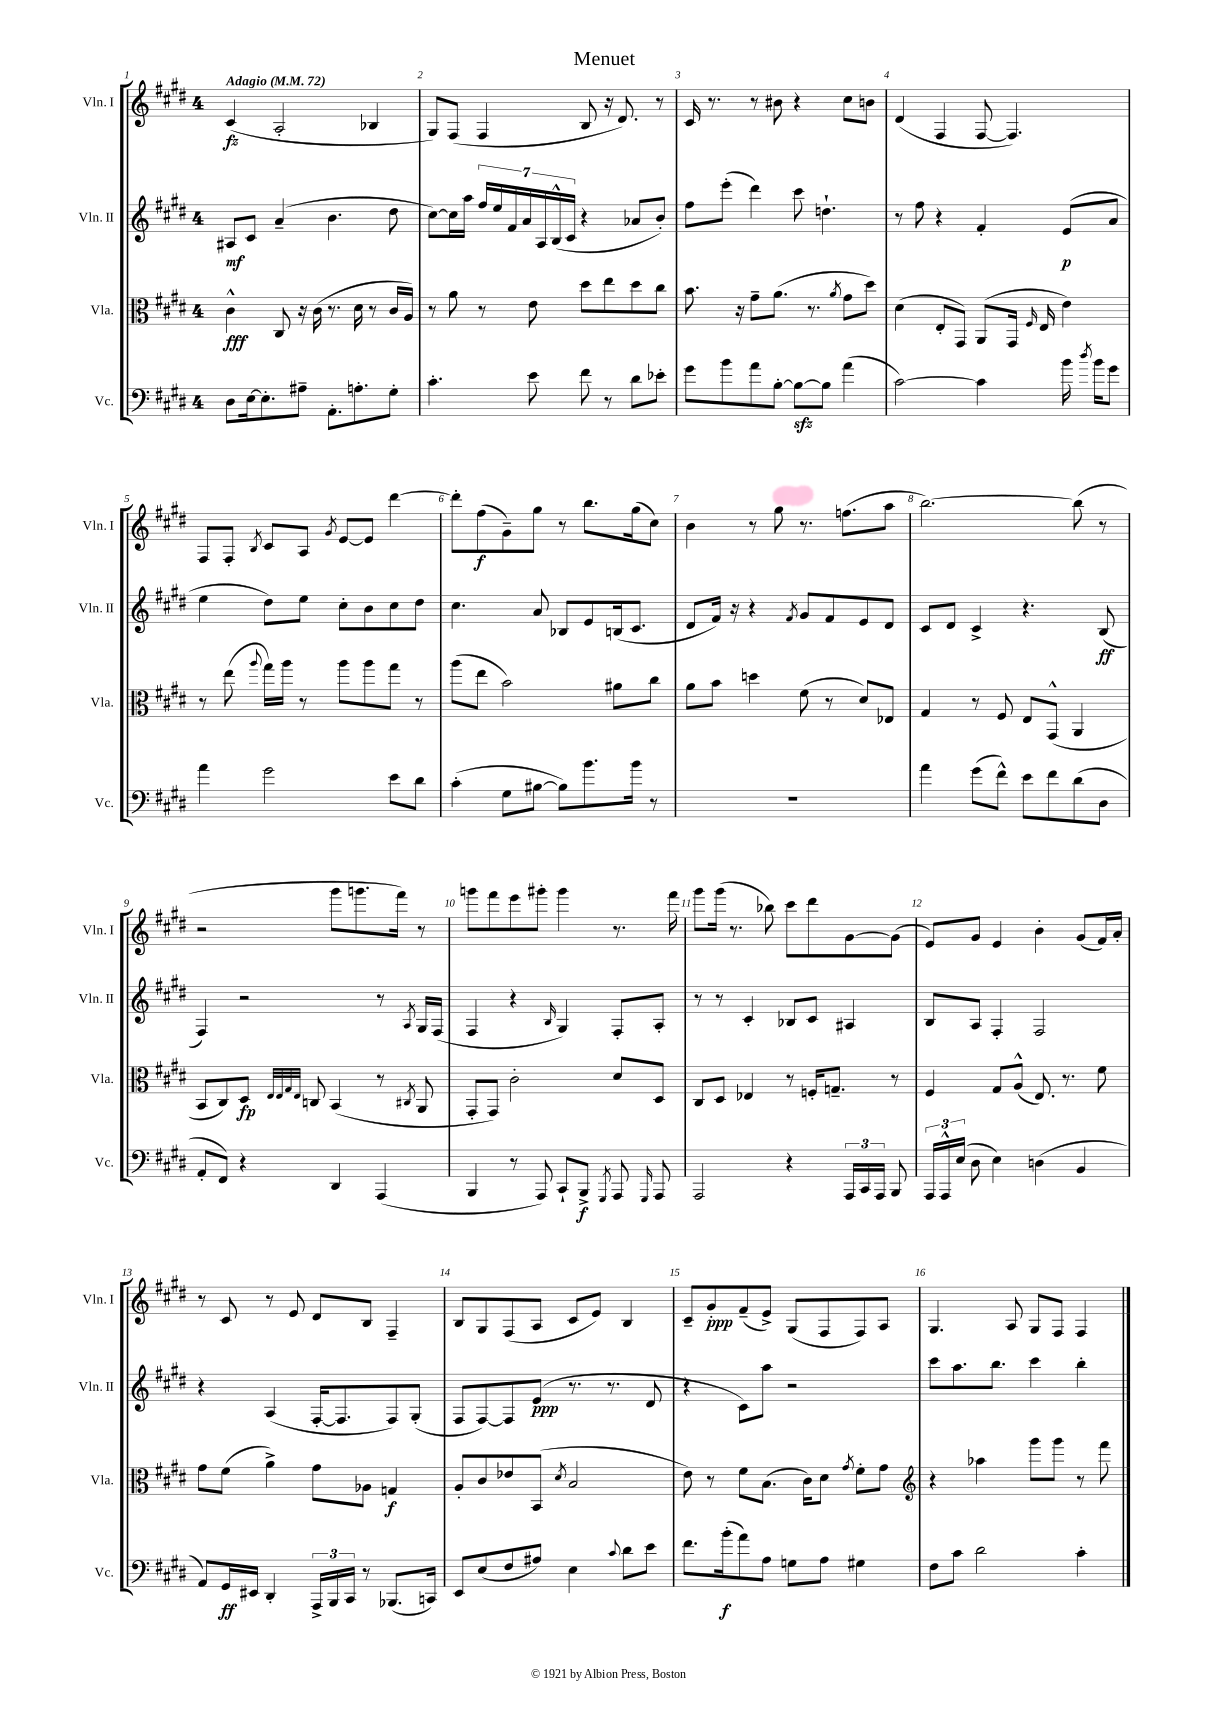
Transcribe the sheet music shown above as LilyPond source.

\header { title = "Menuet" }
<<
\new StaffGroup <<
\new Staff = "s0" \with { instrumentName = "Vln. I" shortInstrumentName = "Vln. I" } {
    \clef treble \key e \major \once \override Staff.TimeSignature.style = #'single-digit \time 4/4 \tempo "Adagio" 4 = 72
    \autoBeamOff cis'4\fz( a2-. bes4 |
    gis8[) fis8]( fis4 b8 r16 dis'8.) r8 |
    cis'16 r8. r8 bis'8 r4 cis''8[ b'8] |
    dis'4( fis4 fis8~ fis4.) |
    fis8[ fis8]-. \acciaccatura { b8 } cis'8[ a8] \acciaccatura { gis'8 } e'8[~ e'8] dis'''4~ |
    dis'''8[-. fis''8\f( gis'8--) gis''8] r8 b''8.[ gis''16( cis''8]) |
    b'4 r8 gis''8 r8. f''8.[( a''8] |
    b''2.~) b''8( r8 |
    r2 gis'''8[ g'''8. fis'''16]) r8 |
    g'''8[ fis'''8 e'''8 gis'''8]-. gis'''4 r8. fis'''16 |
    gis'''8[ gis'''16]( r8. bes''8) cis'''8[ dis'''8 gis'8~ gis'8]( |
    e'8[) gis'8] e'4 b'4-. gis'8[( fis'16) a'16]-. |
    r8 cis'8 r8 e'8 dis'8[ b8] fis4-- |
    b8[ gis8 fis8( a8] cis'8[ e'8]) b4 |
    cis'8[-- gis'8-.\ppp fis'8--( e'8]->) gis8[( fis8 fis8) a8] |
    gis4. a8 gis8[ fis8] fis4 \bar "|." |
}
\new Staff = "s1" \with { instrumentName = "Vln. II" shortInstrumentName = "Vln. II" } {
    \clef treble \key e \major \once \override Staff.TimeSignature.style = #'single-digit \time 4/4
    \autoBeamOff ais8[\mf cis'8] a'4--( b'4. dis''8 |
    cis''8[~) cis''16 a''16] \tuplet 7/4 { fis''16[ e''16 fis'16 a'16 a16 b16-^( cis'16] } r4 aes'8[ b'8]-.) |
    fis''8[ e'''8]-.( dis'''4) cis'''8 d''4.-! |
    r8 fis''8 r4 fis'4-. e'8[\p( a'8] |
    e''4 dis''8[) e''8] cis''8[-. b'8 cis''8 dis''8] |
    cis''4. a'8 bes8[ e'8 b16( cis'8.] |
    dis'8[ fis'16]) r16 r4 \acciaccatura { fis'8 } gis'8[ fis'8 e'8 dis'8] |
    cis'8[ dis'8] cis'4-> r4. b8\ff( |
    fis4) r2 r8 \acciaccatura { a8 } gis16[ fis16]( |
    fis4 r4 \grace { b16 } gis4) fis8[-. a8]-. |
    r8 r8 cis'4-. bes8[ cis'8] ais4 |
    b8[ a8] fis4-. fis2 |
    r4 a4( fis16[~-. fis8. fis8) gis8]-.( |
    fis8[ fis8~) fis8 e'8]\ppp( r8. r8. dis'8 |
    r4 cis'8[) a''8] r2 |
    cis'''8[ a''8. b''8.] cis'''4 b''4-. \bar "|." |
}
\new Staff = "s2" \with { instrumentName = "Vla." shortInstrumentName = "Vla." } {
    \clef alto \key e \major \once \override Staff.TimeSignature.style = #'single-digit \time 4/4
    \autoBeamOff cis'4-^\fff cis8 r16 cis'16( r8. dis'16 r8 cis'16[ a16]) |
    r8 a'8 r8 e'8 dis''8[ e''8 dis''8 cis''8] |
    b'8. r16 gis'8[-- a'8.]( r8. \acciaccatura { a'8 } gis'8[ dis''8]) |
    dis'4( e8[-. gis,8]) a,8[( gis,16] \grace { fis16 } e16 e'4) |
    r8 e''8( \appoggiatura { a''8 } gis''16[) a''16] r8 a''8[ a''8 gis''8] r8 |
    a''8[( e''8] b'2) ais'8[ cis''8] |
    a'8[ b'8] d''4 fis'8( r8 dis'8[) ees8] |
    gis4 r8 fis8 e8[ gis,8]-^( a,4 |
    b,8[ cis8) dis8]\fp \grace { e32[ e32 gis32 e32] } c8 b,4( r8 \acciaccatura { cis8 } a,8 |
    gis,8[-. gis,8]) cis'2-. dis'8[ dis8] |
    cis8[ dis8] ees4 r8 f16[-. g8.]-- r8 |
    fis4 gis8[ a8]-^( e8.) r8. fis'8 |
    gis'8[ fis'8]( a'4->) gis'8[ aes8] g4\f |
    a8[-. cis'8 ees'8 b,8]( \acciaccatura { dis'8 } b2 |
    e'8) r8 fis'8[ b8.]( cis'16[) dis'8] \acciaccatura { gis'8 } fis'8[-. gis'8] |
    \clef treble r4 aes''4 gis'''8[ gis'''8] r8 fis'''8 \bar "|." |
}
\new Staff = "s3" \with { instrumentName = "Vc." shortInstrumentName = "Vc." } {
    \clef bass \key e \major \once \override Staff.TimeSignature.style = #'single-digit \time 4/4
    \autoBeamOff dis8[ e16~ e8.-. ais8]-- a,8.[-. a8.-. gis8]-. |
    cis'4.-. e'8 fis'8 r8 dis'8[ ees'8]-. |
    gis'8[ b'8 a'8 b8]~-. b8[~\sfz b8] a'4( |
    cis'2~) cis'4 b'16 \acciaccatura { dis''8 } b'16[ gis'8] |
    a'4 gis'2 e'8[ dis'8] |
    cis'4-.( gis8[ bis8]~ bis8[) b'8. b'16] r8 |
    R1 |
    a'4 gis'8[( fis'8]-^) e'8[ fis'8 dis'8( dis8] |
    a,8[-. fis,8]) r4 dis,4 a,,4( |
    b,,4 r8 a,,8) cis,8[-! b,,8]->\f \acciaccatura { gis,,8 } a,,8 \grace { gis,,16 } a,,8 |
    a,,2 r4 \tuplet 3/2 { a,,16[ cis,16 a,,16] } b,,8 |
    \tuplet 3/2 { a,,16[ a,,16-^ e16]( } dis8 e4) d4( b,4 |
    a,8[) gis,16\ff eis,16] dis,4-. \tuplet 3/2 { a,,16[-> b,,16 cis,16] } r8 bes,,8.[( c,16]) |
    e,8[ e8( fis8 ais8]) e4 \appoggiatura { cis'8 } dis'8[ e'8] |
    fis'8.[ b'16-.\f( a'8) a8] g8[ a8] gis4 |
    fis8[ cis'8] dis'2 cis'4-. \bar "|." |
}
>>
>>
\layout { \context { \Score \override BarNumber.break-visibility = ##(#f #t #t) barNumberVisibility = #all-bar-numbers-visible } }
